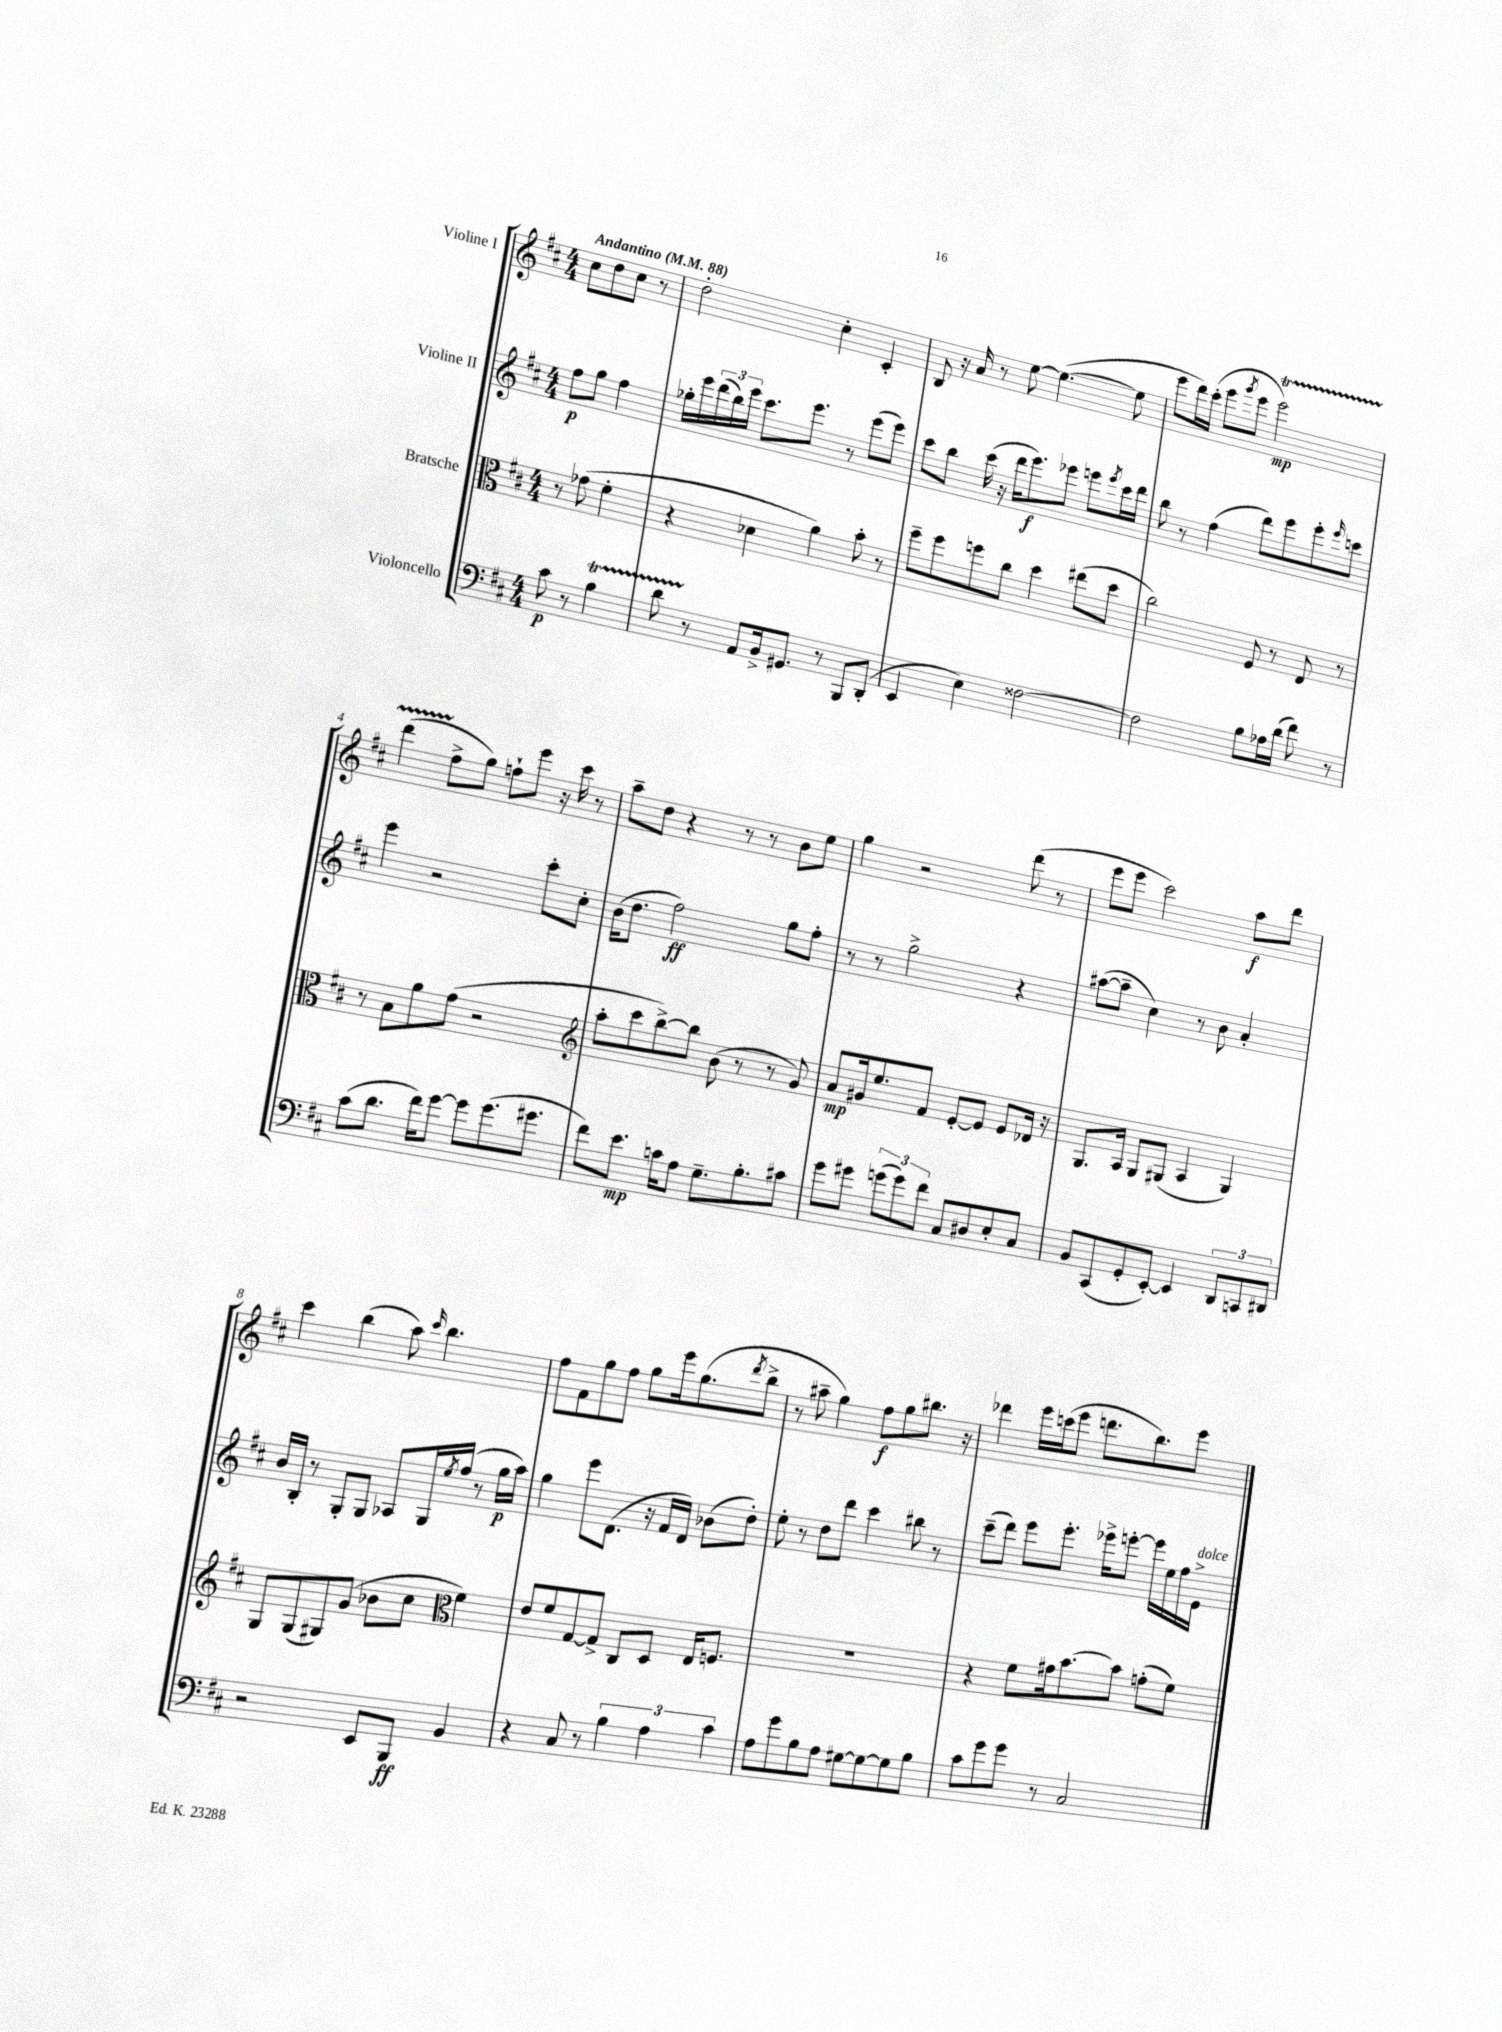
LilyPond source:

<<
\new StaffGroup <<
\new Staff = "s0" \with { instrumentName = "Violine I" } {
    \clef treble \key d \major \numericTimeSignature \time 4/4 \partial 2 \tempo "Andantino" 4 = 88
    cis''8 d''8 cis''8 r8 |
    d''2-. cis''4-. cis'4-. |
    b8 r16 a'16 r8 e''8~ e''4.~( e''8 |
    e'''8 d'''16) cis'''16-.( e'''8 \acciaccatura { g'''8 } e'''8 e'''2\startTrillSpan\mp) |
    d'''4( fis''8->\stopTrillSpan g''8) f''8-! e'''8 r16 cis'''16 r8 |
    a''8-- d''8 r4 r8 r8 b'8 e''8 |
    g''4 r2 d'''8( r8 |
    e'''8 e'''8 cis'''2) a''8\f d'''8 |
    cis'''4 b''4( a''8) \grace { cis'''16 } b''4. |
    fis''8 fis'8 g''8 fis''8 g''8 e'''16 g''8.( \acciaccatura { d'''8 } b''8-> |
    r8 ais''8-- g''4) fis''8\f g''8 bis''8. r16 |
    des'''4 e'''16 c'''16( e'''8 d'''8. b''8.) e'''8 \bar "|." |
}
\new Staff = "s1" \with { instrumentName = "Violine II" } {
    \clef treble \key d \major \numericTimeSignature \time 4/4 \partial 2
    fis''8\p g''8 fis''4 |
    ges''16-. e'''16 \tuplet 3/2 { d'''16( b''16) e'''16 } cis'''8. e'''8. r8 e'''8( e'''8) |
    cis'''8 b''8 cis'''16( r16 d'''16 e'''8.\f) ees'''8 e'''8 \acciaccatura { e'''8 } cis'''16 d'''16 |
    b''8 r8 fis''4( d'''8) e'''8 e'''8-. \grace { e'''16 } c'''8 |
    e'''4 r2 cis'''8-. cis''8-. |
    b'16( d''8. fis''2\ff) g''8 fis''8-. |
    r8 r8 g''2-> r4 |
    ais''8~( ais''8-- cis''4) r8 b'8 a'4-. |
    b'16 b16-. r8 g8-. g8 aes8 g16 \acciaccatura { e''8 } fis''16( r8 g''16\p a''16) |
    g''4 e'''8 d'8.( r16 fis'16 d'16) bes'8( d''8-.) |
    e''8-. r8 d''8 d'''8 cis'''4 bis''8 r8 |
    cis'''8--( d'''8) e'''8 e'''8.-. ees'''16-> e'''8~-. e'''16 e''16 fis''16 e'16->^\markup { \italic "dolce" } \bar "|." |
}
\new Staff = "s2" \with { instrumentName = "Bratsche" } {
    \clef alto \key d \major \numericTimeSignature \time 4/4 \partial 2
    r8 ges'8( fis'4-. |
    r4 des'4 a'4) b'8-. r8 |
    fis''8-- fis''8 f''8 cis''8 d''4 eis''8( d''8 |
    cis''2) fis8 r8 e8 r8 |
    r8 b8 a'8 g'8( r2 |
    \clef treble a''8-. cis'''8 b''8~->) b''8 b'8( r8 r8 g'8) |
    a'8\mp gis'16 e''8. fis'8 e'8~-. e'8 e'8 des'16 r16 |
    g8. a16 g8 gis8( a4 gis4) |
    g8 g8( gis8) g'8( bes'8 cis''8 \clef alto fis'4) |
    e'8 fis'8 g8~ g8-> cis8 d8 e16 f8. |
    R1 |
    r4 fis'8 gis'16 b'8.~ b'8 g'8-.( fis'8) \bar "|." |
}
\new Staff = "s3" \with { instrumentName = "Violoncello" } {
    \clef bass \key d \major \numericTimeSignature \time 4/4 \partial 2
    cis'8\p r8 b4\startTrillSpan |
    d'8 r8\stopTrillSpan a,8 b,16-> gis,8. r8 b,,8 d,8-.( |
    e,4 e4) fisis2~ |
    fisis2 b8 aes16 d'16( fis'8) r8 |
    cis'8( d'8. fis'16) g'8~ g'8 g'8.( gis'8. |
    fis'8) e'8.\mp c'16 a8 g8.-- b8.-. cis'8 |
    g'8 gis'8 \tuplet 3/2 { g'8( g'8) fis'8 } cis8 dis8 e8-. cis8 |
    b,8 cis,8( g,8-. e,8~-.) e,4 \tuplet 3/2 { d,8 c,8 dis,8 } |
    r2 e,8 b,,8\ff b,4 |
    r4 cis8 r8 \tuplet 3/2 { b4 a4 cis'4 } |
    a8 g'8 b8 a8 gis8~ gis8~ gis8 b8 |
    cis'8 g'8 g'8 r8 cis2 \bar "|." |
}
>>
>>
